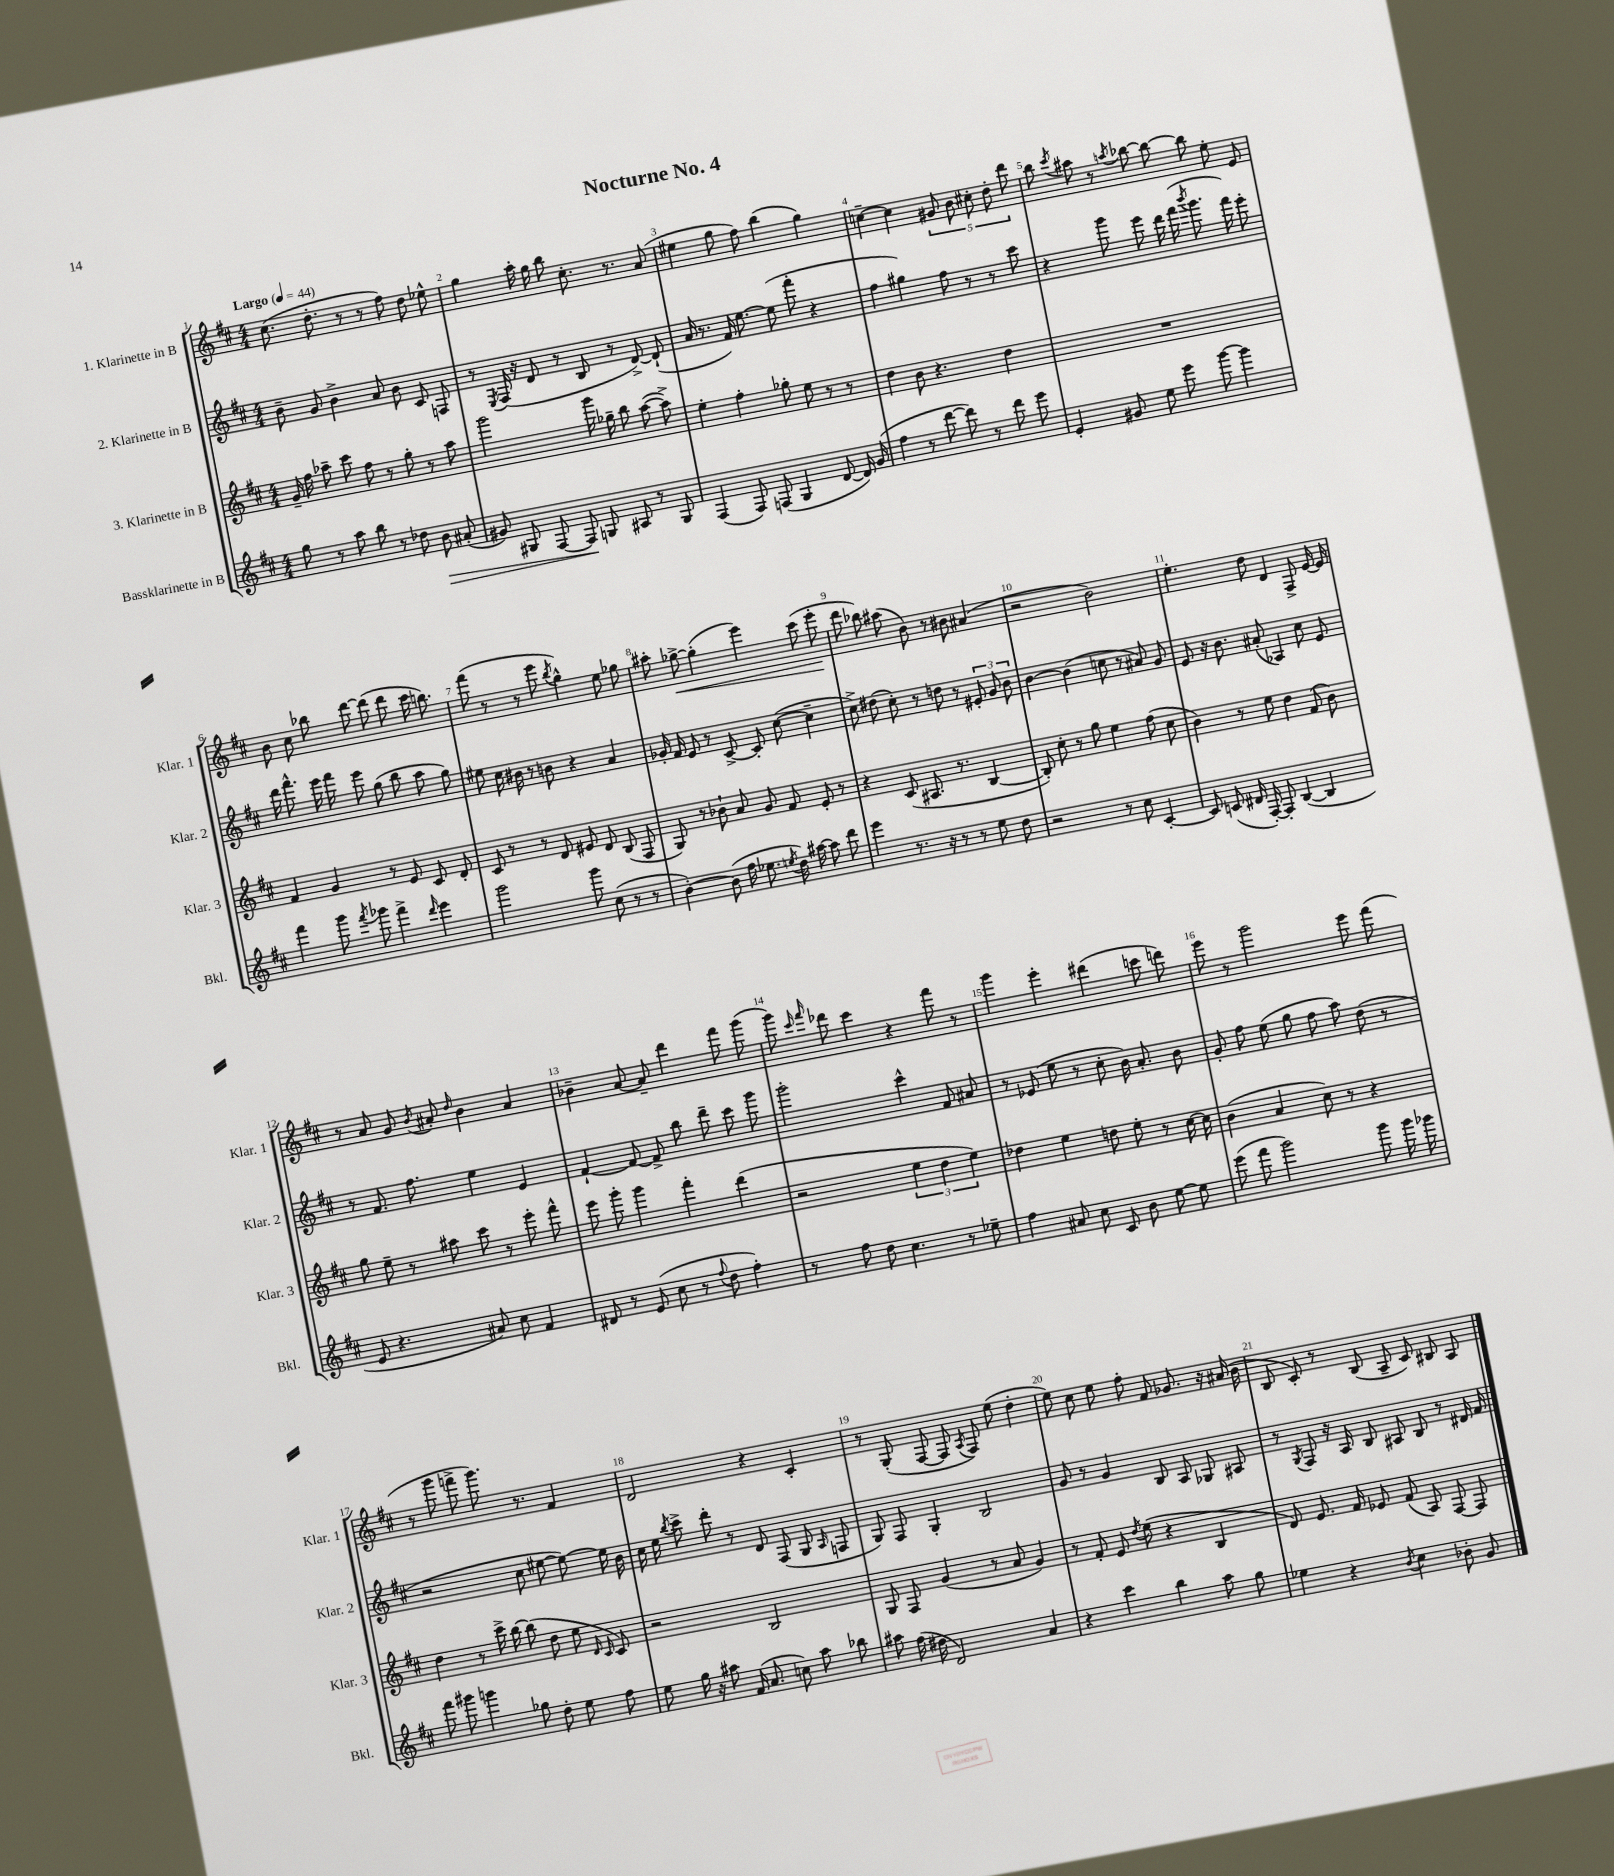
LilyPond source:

\header { title = "Nocturne No. 4" }
<<
\new StaffGroup <<
\new Staff = "s0" \with { instrumentName = "1. Klarinette in B" shortInstrumentName = "Klar. 1" } {
    \clef treble \key d \major \numericTimeSignature \time 4/4 \tempo "Largo" 4 = 44
    \autoBeamOff cis''8.( d''8.-. r8 r8 fis''8) d''8 ees''8-^ |
    g''4 a''16-. g''16 b''8 cis''8.-. r8. a'8( |
    eis''4 g''8 fis''8) b''4( g''4) |
    c''4~-- c''4 \tuplet 5/4 { gis'8 b'8 cis''8-. d''8-. d'''8 } |
    b''8 \acciaccatura { cis'''8 } ais''8 r8 \acciaccatura { a''8 } bes''8~ bes''8~ bes''8 e''8-. e'8 |
    b'8 cis''8 bes''8 d'''8~ d'''8( d'''8 cis'''16 b''8.) |
    fis'''8( r8 r8 e'''8 \acciaccatura { b''8 } g''4-^) e''8 ges''8 |
    ais''8-. ges''8~->\< ges''4-.( e'''4) cis'''8( e'''8-.\! |
    d'''8 bes''8) ais''8( b'8) r8 bis'8 ais'4( |
    r2 b'2) |
    e''4.-. d''8 d'4 fis8-> e'16~ e'16 |
    r8 a'8 g'8 \acciaccatura { b'8 } ais'8-. \grace { d''16 } b'4 ais'4 |
    bes'4-- a'8~ a'8-- d'''4 fis'''8 g'''8( |
    g'''8) \grace { cis'''16 fis'''16 } des'''8 cis'''4 r4 fis'''8 r8 |
    g'''4 e'''4-. dis'''4( c'''8 d'''8) |
    e'''8 r8 g'''2 e'''8 fis'''8( |
    r8 g'''8 f'''8-> g'''8.) r8. fis'4 |
    d'2 r4 cis'4-. |
    r8 g8-.( fis8~ fis8 \acciaccatura { a8 } fis8) e''8( d''4-. |
    e''8) cis''8 e''8 fis''8-. fis'8 ges'8. r16 ais'16( b'16 |
    b8 cis'8-.) r8 b8( a8-- cis'8) bis8 a8 \bar "|." |
}
\new Staff = "s1" \with { instrumentName = "2. Klarinette in B" shortInstrumentName = "Klar. 2" } {
    \clef treble \key d \major \numericTimeSignature \time 4/4
    \autoBeamOff b'8-- g'8 b'4-> a'8 b'8 cis'8 f8 |
    r8 \acciaccatura { e8 } fis16( r16 d'8 r8 b8 r8 d'8~->) d'8-!( |
    a'16 r8. fis'16) e''8.~ e''8( fis'''8-. r4 |
    fis''4 gis''4) fis''8 r8 r8 cis'''8 |
    r4 g'''8 e'''8 d'''16 fis'''16( \acciaccatura { b'''8 } g'''8. fis'''16) e'''8-. |
    d'''16 fis'''8.-^ e'''16 fis'''16 e'''8 g''8( b''8 a''8 g''8) |
    eis''8 cis''16 bis'16 r8 b'8 r4 a'4 |
    ges'16-. fis'16 e'8 r8 cis'8~-> cis'8-. cis''8~( cis''4-- |
    cis''8->) dis''8( cis''8-.) r8 d''8 r8 \tuplet 3/2 { eis'8-. g'8 b'8 } |
    b'4~ b'4( c''8 r8 ais'8) g'8 |
    e'8 r16 b'8. ais'8-.( aes4) cis''8 e'8 |
    r8 fis'8. fis''8. e''4 e'4 |
    fis'4~-! fis'8~ fis'8-> b''8 d'''8-- cis'''8 g'''8 |
    g'''2-. cis'''4-^ fis'8 ais'8 |
    r8 ees'8( e''8 r8 cis''8-. b'16) a'8.-. b'8 |
    g'8-. fis''8 e''8( g''8 fis''8 a''8) d''8( r8 |
    r2 cis''8 eis''8~ eis''8~) eis''16 b'16 |
    cis''16 e''16 \acciaccatura { b''8 } cis'''8-> d'''8-. r8 d'8 fis8( g8 \grace { a16 } f8 |
    g8) fis8 g4-. b2 |
    g'8 r8 g'4 b8 a8 ges8 ais8 |
    r8 \acciaccatura { g8 } fis8 r16 a16 b8 ais8 b8 r8 dis'16 fis'16 \bar "|." |
}
\new Staff = "s2" \with { instrumentName = "3. Klarinette in B" shortInstrumentName = "Klar. 3" } {
    \clef treble \key d \major \numericTimeSignature \time 4/4
    \autoBeamOff g'16-- fis''16 aes''8-- cis'''8 fis''8 r8 g''8-. r8 aes''8 |
    g'''2 g'''16 ges''16-- b''8 a''8~( a''8->) |
    e''4-. fis''4-. ges''8-. e''8 r8 r8 |
    d''4 b'8 r4. d''4 |
    R1 |
    fis'4 g'4 r8 e'8 cis'8 d'8-. |
    cis'8 r8 r8 d'8 eis'8 d'8 b8( fis8 |
    g8) r8 bes'8-! a'8 g'8 fis'8 e'8-. r8 |
    r4 cis'8( ais8. r8. b4~ |
    b8-.) cis''8-. r8 g''8 e''4 fis''8( cis''8 |
    b'4) r8 e''8 d''4 fis'8( b'8) |
    g''8 e''8-- r8 ais''8 cis'''8 r8 e'''8-. fis'''8-^ |
    e'''8 g'''8-. g'''4 fis'''4-. d'''4( |
    r2 \tuplet 3/2 { e''4 d''4 e''4) } |
    des''4 e''4 d''8 e''8-. r8 cis''16~ cis''16 |
    b'4( a'4 cis''8) r8 r4 |
    d''4 r8 cis'''16-> b''16~ b''8( d''8 e''8 \grace { d'16 cis'16 } cis'8) |
    r2 b2 |
    g8 fis8 g'4( r8 a'8 g'4) |
    r8 fis'8-. e'8 \acciaccatura { d''8 } e''8( r4 b4 |
    d'8) e'8. fis'16 ees'8 fis'8( a8) fis8~ fis8 \bar "|." |
}
\new Staff = "s3" \with { instrumentName = "Bassklarinette in B" shortInstrumentName = "Bkl." } {
    \clef treble \key d \major \numericTimeSignature \time 4/4
    \autoBeamOff g''8 r8 a''8 b''8 r8 des''8 b'8\> ais'8-.( |
    gis'8) gis8 fis8~ fis8\! g8 ais8 r8 g8 |
    fis4( fis8) f8( g4 d'8~ d'16) g'16( |
    fis''4 r8 d'''8~ d'''8) r8 d'''8 e'''8 |
    e'4-. gis'8 e''8 e'''8 g'''8~ g'''4 |
    fis'''4 g'''8 \acciaccatura { fis'''8 } ges'''8 fis'''4-> \grace { d'''16 } e'''4 |
    g'''2 g'''8 cis''8( r8 r8 |
    b'4~-.) b'8( fis''16 ees''8. \acciaccatura { e''8 } d''16) ais''16~ ais''8 d'''8 |
    e'''4 r8. r16 r8 r8 e''8 d''8 |
    r2 r8 cis''8 cis'4~-. |
    cis'8 c'8( dis'16 fis16~-.) fis8-. b4~( b4 |
    e'8 r4. ais'8) cis''8 fis'4 |
    dis'8 r8 e'8( cis''8 r8 \appoggiatura { fis''8 } d''8 fis''4-.) |
    r8 fis''8 d''8 cis''4. r8 ees''8-- |
    fis''4 ais'8 cis''8 cis'8 b'8 e''8~ e''8 |
    e'''8( fis'''8 g'''2) g'''8 g'''16 ges'''16 |
    fis'''8 gis'''8 g'''4 ges''8 d''8-. e''8 fis''8 |
    e''8 g''16 r16 ais''8 fis'16( a'8. c''8) ais''8 bes''8 |
    ais''8 fis''16( dis''16 d'2) a'4 |
    r4 cis'''4 b''4 a''8 g''8 |
    ees''4 r4 \acciaccatura { b'8 } cis''4 bes'8-. g'8 \bar "|." |
}
>>
>>
\layout { \context { \Score \override BarNumber.break-visibility = ##(#f #t #t) barNumberVisibility = #all-bar-numbers-visible } }
